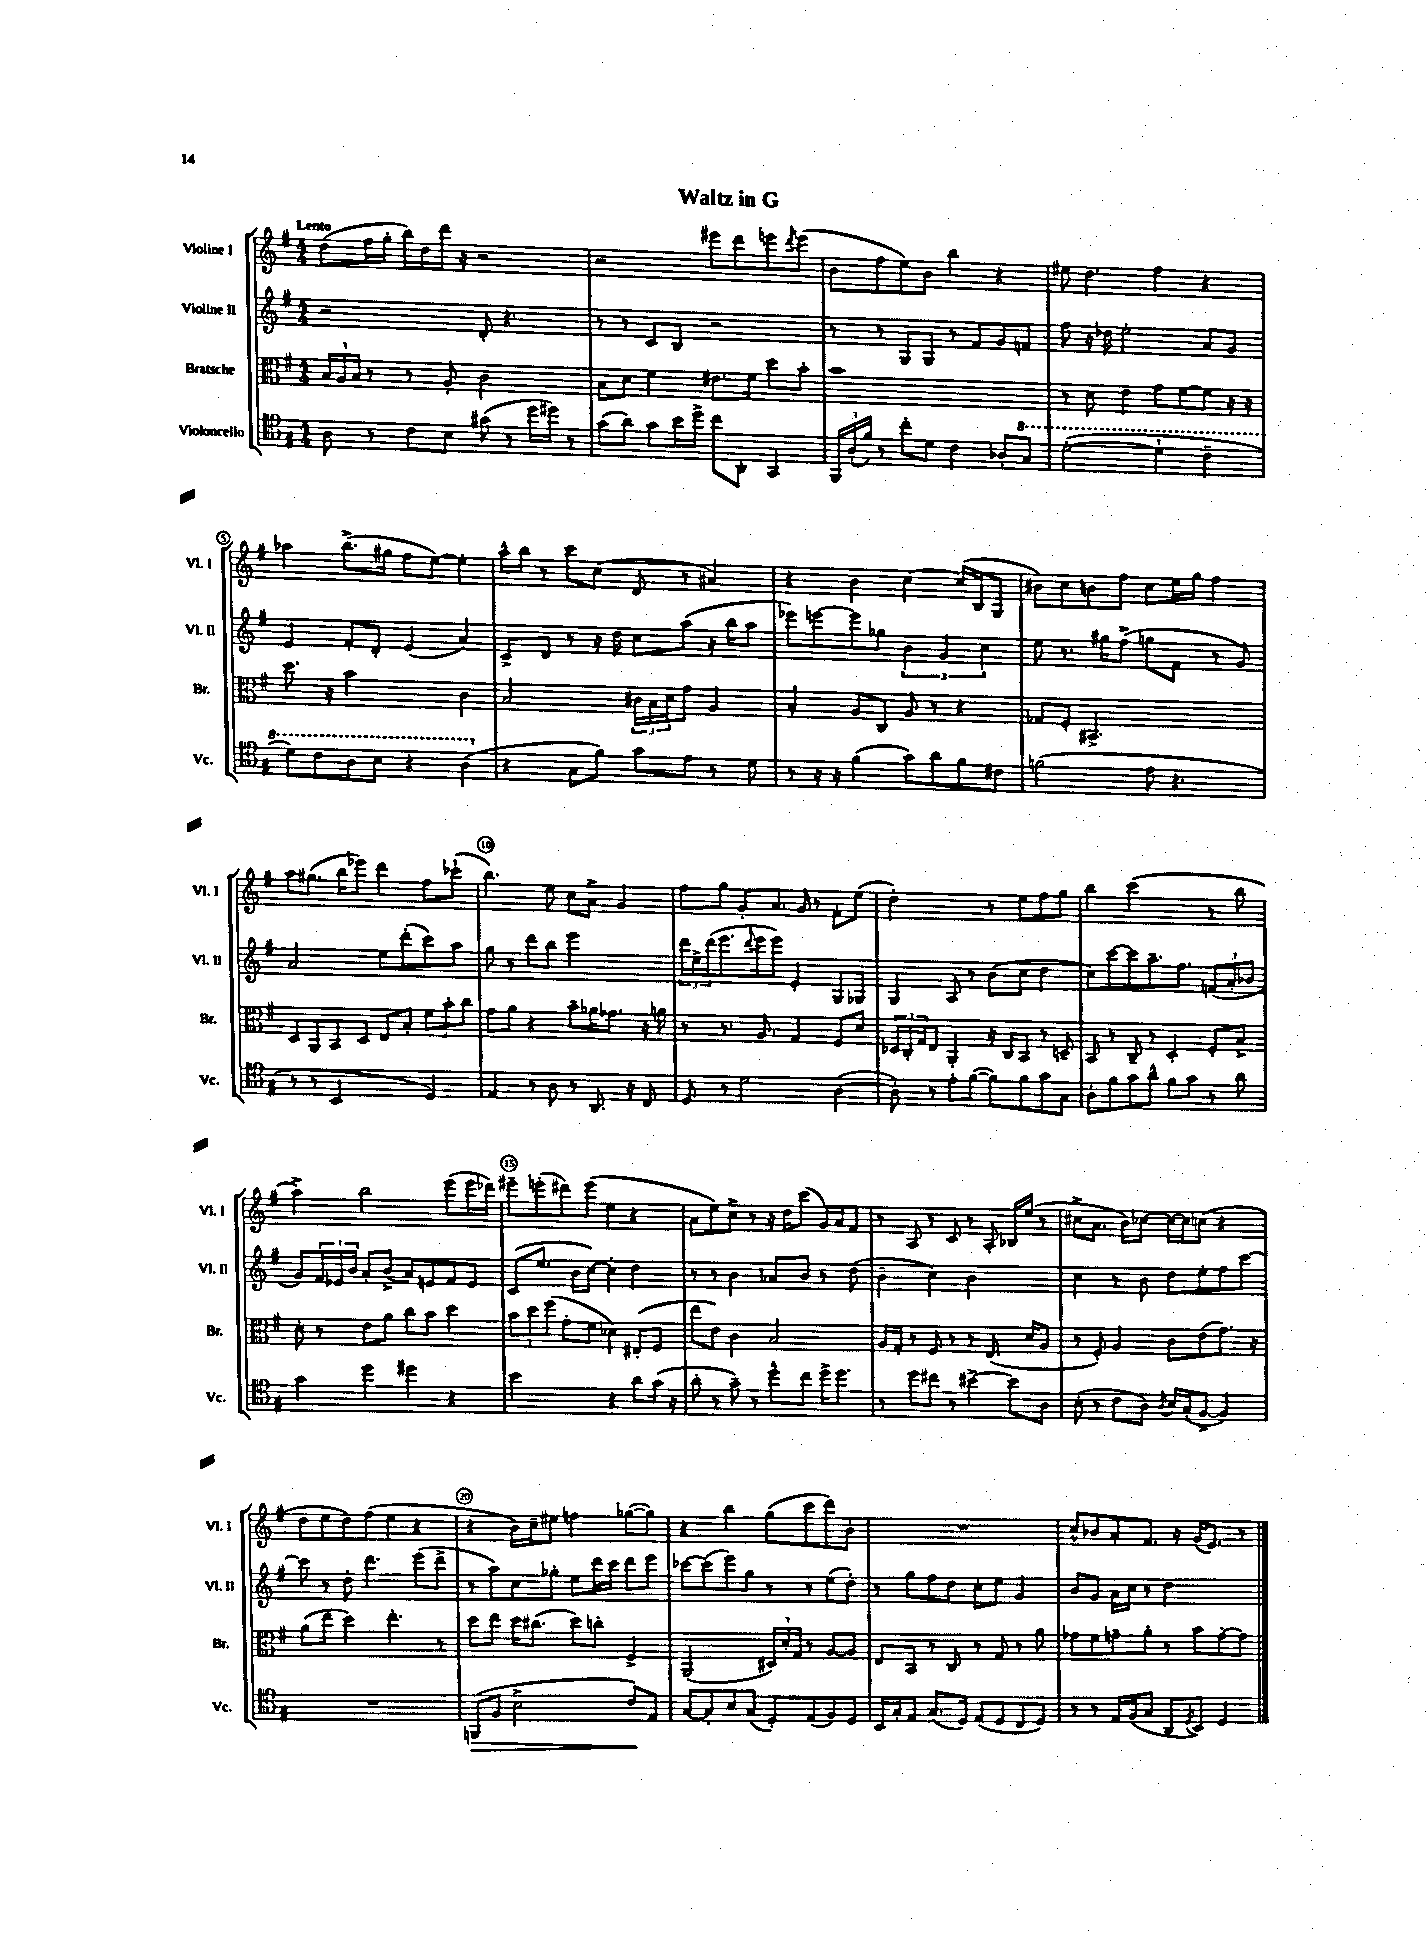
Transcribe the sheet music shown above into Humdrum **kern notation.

**kern	**kern	**kern	**kern
*staff4	*staff3	*staff2	*staff1
*clefC4	*clefC3	*clefG2	*clefG2
*k[f#]	*k[f#]	*k[f#]	*k[f#]
*M4/4	*M4/4	*M4/4	*M4/4
8A\	24B/LL	2r	(8dd\L
.	24A/	.	.
.	24B/JJ	.	.
8r	8r	.	16ff#\L
.	.	.	16gg'\JJ
8c\L	8r	.	16bb\LL)
.	.	.	16dd\
8B\J	8A'/	.	16ddd\JJ
.	.	.	16r
(8g#\	2c\	8d'/	2r
8r	.	4.r	.
16dd\LL	.	.	.
16dd#\JJ)	.	.	.
8r	.	.	.
=	=	=	=
(8g\L	8B\L	8r	2r
8a\J)	8d\J	8r	.
8g\L	4f#\	8c/L	.
16b\L	.	8B/J	.
16dd^\JJ	.	.	.
8cc\L	8.e#\L	2r	8eee#\L
8AA'\J	.	.	8ddd\
.	16f#\Jk	.	.
4GG/	8dd\L	.	8eee\
.	.	.	8qddd/
.	8b'\J	.	(8eee\J
=	=	=	=
24FF#/LL	1b	8r	8b\L
(24A'/	.	.	.
24f#/JJ)	.	.	.
8r	.	8r	8ff#\
8cc'\L	.	8G/L	8ee\)
8d\J	.	8G/J	8b\J
4c\	.	8r	4bb\
.	.	8f#/L	.
8A-'/L	.	8g/	4r
8g/J	.	8f/J	.
=	=	=	=
([2dd'\	8r	8ff#\	8ee#\
.	8d\	16r	4.dd\
.	.	16dd-\	.
.	4e\	2ee'\	.
4dd`\]	8g\L	.	4ff#\
.	[8f#\	.	.
4cc~\	8f#\]J	8a/L	4r
.	16r	8g/J	.
.	16r	.	.
=	=	=	=
8dd\L)	8.dd\	4e/	4aa-\
8cc\	.	.	.
.	16r	.	.
8a\	2b\	8f#'/L	(8.bb^\L
8b\J	.	8d'/J	.
.	.	.	16gg#\Jk
4r	.	(4e/	8ff#\L
.	.	.	[8ee\J)
(4a\	4c\	4a/)	4ee'\]
=	=	=	=
4r	2B/	8c^/L	16aa^^\LL
.	.	.	16bb\JJ
.	.	8d/J	8r
8G\L	.	8r	8ccc\L
8f#\J)	.	16r	(8cc\J
.	.	16dd\	.
8g\L	24c#\LL	8cc\L	8d/
.	24B\	.	.
.	24d\J	.	.
8e\J	8g\J	(8aa\J	8r
8r	4A/	16r	4a#/)
.	.	16bb\LK	.
8d\	.	8aa\J	.
=	=	=	=
8r	4B'/	8eee-\L)	4r
16r	.	[8eee\	.
16r	.	.	.
(4f#\	8A/L	8eee\]	4b\
.	8C/J	8gg-\J	.
8g\L)	8A/	6b\	[4cc\
8a\	8r	.	.
.	.	6g/	.
8f#\	4r	.	(16cc/]LL
.	.	.	16B/J
.	.	6cc\	.
8c#\J	.	.	8G/J
=	=	=	=
(2f\	8G-/L	8ee\	8b#\L)
.	8F#'/J	8.r	8cc\
.	2.BB#^/	.	8b\
.	.	16gg#\LK	.
.	.	(8ff#^\J	8ff#\J
8e\	.	8gg\L	8cc\L
4.r	.	8f#\J	16ee\L
.	.	.	16gg\JJ
.	.	8r	4ff#\
.	.	8g/)	.
=	=	=	=
8r	8D/L	2a/	8aa\L
8r	8AA/	.	(8.gg#\J
2BB/	8BB/	.	.
.	.	.	16bb\LK
.	8D/J	.	8eee-\J)
.	8E/L	8ee\L	4ddd\
.	8B'/J	(8ddd'\	.
4D/)	12f#\L	8ccc\)	8ff#\L
.	12b'\	.	.
.	.	8aa\J	(8ccc-`\J
.	12cc\J	.	.
=	=	=	=
4E/	8g\L	8gg\	4.bb\)
.	8a\J	8r	.
8r	4r	8ddd\L	.
8A\	.	8bb\J	8ee\
8r	8b~\L	2eee\	8cc\L
8.AA/	16a-\K	.	8a^\J
.	8.g-\J	.	.
.	.	.	4g/
16r	.	.	.
8C/	16r	.	.
.	16a\	.	.
=	=	=	=
8D/	8r	24ddd\LL	8ff#\L
.	.	24ee^\	.
.	.	(24ddd\J	.
8r	8.r	8.eee\	8gg\J
2d\	.	.	8g'/L
.	.	8qqddd/	.
.	8.A/	16eee\k	.
.	.	8eee\J)	8.a/J
.	4G/	4e'/	.
.	.	.	16g/
.	.	.	8r
([4A\	8F#/L	8G/L	8f#'\L
.	8d/J	8G-/J	(8ee\J
=	=	=	=
8A'\])	24D-/LL	4G/	2dd'\)
.	24C'/	.	.
.	24G/J	.	.
8r	8E/J	.	.
8e'\L	4AA'/	8A/	.
([8f#\J	.	8r	.
8f#\]L)	16r	(8b\L	8r
.	16C/LK	.	.
8f#\	8BB/J	8cc\J	8ee\L
8g\	8r	4dd\	8ff#\
8G\J	8D~/	.	8gg\J
=	=	=	=
8A'\L	8BB/	8cc\L)	4bb\
8f#\	8r	[8ccc\	.
8g\	8C~/	8ccc\]	(2ccc\
8a^^\J	8r	8.aa~\	.
8f#\L	4D'/	.	.
.	.	8.ff#\J	.
8g\J	.	.	.
8r	8F#'/L	(12f/L	8r
.	.	12a'/	.
8a\	8B^/J	.	8bb\
.	.	12b-/J	.
=	=	=	=
4g\	8d'\	8g/L)	4aa^\)
.	8r	24f#/L	.
.	.	24e-/	.
.	.	24b/JJ	.
4dd\	8e\L	8a'/L	2bb\
.	8a\J	(8b^/J	.
4dd#\	8cc\L	8a/L)	.
.	8b\J	8e/	.
4r	4dd\	8f#/	(8eee\L
.	.	8e/J	16eee\L
.	.	.	16ddd-\JJ)
=	=	=	=
2b\	12b\L	(8c/L	8eee#~\L
.	12dd\	.	.
.	.	8.ee/J	(8eee'\
.	(12ff#\J	.	.
.	8g'\L	.	8ddd#\)
.	.	16b\LK	.
.	8f#\J	[8cc\J)	(8eee\J
4r	4d-\)	4cc'\]	4ee\
8a\L	(8E#'/L	4dd\	4r
(16g\Jk	8F#/J	.	.
16r	.	.	.
=	=	=	=
8a'\	8ee\L	8r	8a\L
8r	8e\J)	8r	8ee\)
8g~\)	4c\	4b\	8cc^\J
8r	.	.	8r
8dd^^\L	2B/	8a-/L	16r
.	.	.	16dd\LK
8cc\J	.	8b/J	(8ccc\J
16dd^\LK	.	8r	16g/LL)
8.dd\J	.	.	16a/J
.	.	(8dd\	8f#/J
=	=	=	=
8r	16A/LL	4b~\	8r
.	16G'/JJ	.	.
8dd\L	8r	.	8A/
8cc#\J	8F#/	4cc\)	8r
8r	8r	.	8c/
[4b#^\	8r	2b\	8r
.	(8.E/	.	8A'/
8b#\]L	.	.	16B-/LL
.	16d/LK	.	(16ee/JJ
8A\J	8A/J	.	8r
=	=	=	=
(8B'\	8r	4cc\	8cc#^\L
8r	8F#'/)	.	8.a\J
8c\L	4A/	8r	.
.	.	.	16b\LK)
8A\J)	.	8b\	[8cc-\J
8qA/	.	.	.
16B/LL	8c\L	8dd\L	16cc-\_LL
(16G'/J	.	.	16cc-\]J
[8F#^/J	(8e\	8ee'\	(8cc\J
4F#/])	8.g\J)	8ff#\	4r
.	.	[8ccc\J	.
.	16r	.	.
=	=	=	=
1r	(8a\L	8ccc\]	8dd\L
.	8ee\J	8r	8ee\
.	4dd\)	8dd'\	8dd\)
.	.	4.ddd\	(8ff#\J
.	4.ee'\	.	4ee\
.	.	(8eee\L	4r
.	8r	8ddd^\J	.
=	=	=	=
(8FF/L	8dd\L	8r	4r
8F#/J	8ee\J	8aa\L)	.
2B^\	16dd\LK	8cc\	16b\LL)
.	(8.cc#\J	.	16cc~\J
.	.	8gg-'\J	8ee#\J
.	8dd\L)	8ee\L	4ff\
.	8cc'\J	16ddd\L	.
.	.	16ccc\JJ	.
8c/L)	4F#^/	8ddd\L	([8gg-\L
8E/J	.	8eee\J	8gg-\]J)
=	=	=	=
[8G/L	(2AA/	[8ccc-\L	4r
8G'/]	.	(8ccc-\]	.
8B/	.	8eee\)	4bb\
(8G/J	.	8gg\J	.
8D'/L)	24D#/LL)	8r	(8gg\L
.	24d'/	.	.
.	24G/JJ	.	.
(8E/	8r	8r	8ccc\
8F#/)	[8A/L	(8ee\L	8ddd\)
8D/J	8A/]J	8dd'\J)	8b'\J
=	=	=	=
16BB/LL	8E/L	8r	1r
16G'/J	.	.	.
8E/J	8BB/J	8gg\L	.
(8.G/L	8r	8ff#\	.
.	8C/	8dd\J	.
16D/Jk)	.	.	.
(8E/L	8r	8cc'\L	.
8D/	8G/	8ee\J	.
8C/	8r	4g/	.
8D/J)	8a\	.	.
=	=	=	=
8r	8g-\L	8b/L	8cc^^/L
8r	8f#\	8g/J	8b-/
16E/LL	8g~\	16a\LL	8a'/
(16F#/J	.	16cc\JJ	.
8G/J	8a'\J	8r	8.f#/J
8AA/L	8r	2dd\	.
.	.	.	16r
8qD/	.	.	.
8BB/J)	8b\L	.	(16g/LK
.	.	.	8.e/J)
4D/	[8g'\	.	.
.	8g\]J	.	8r
==	==	==	==
*-	*-	*-	*-
